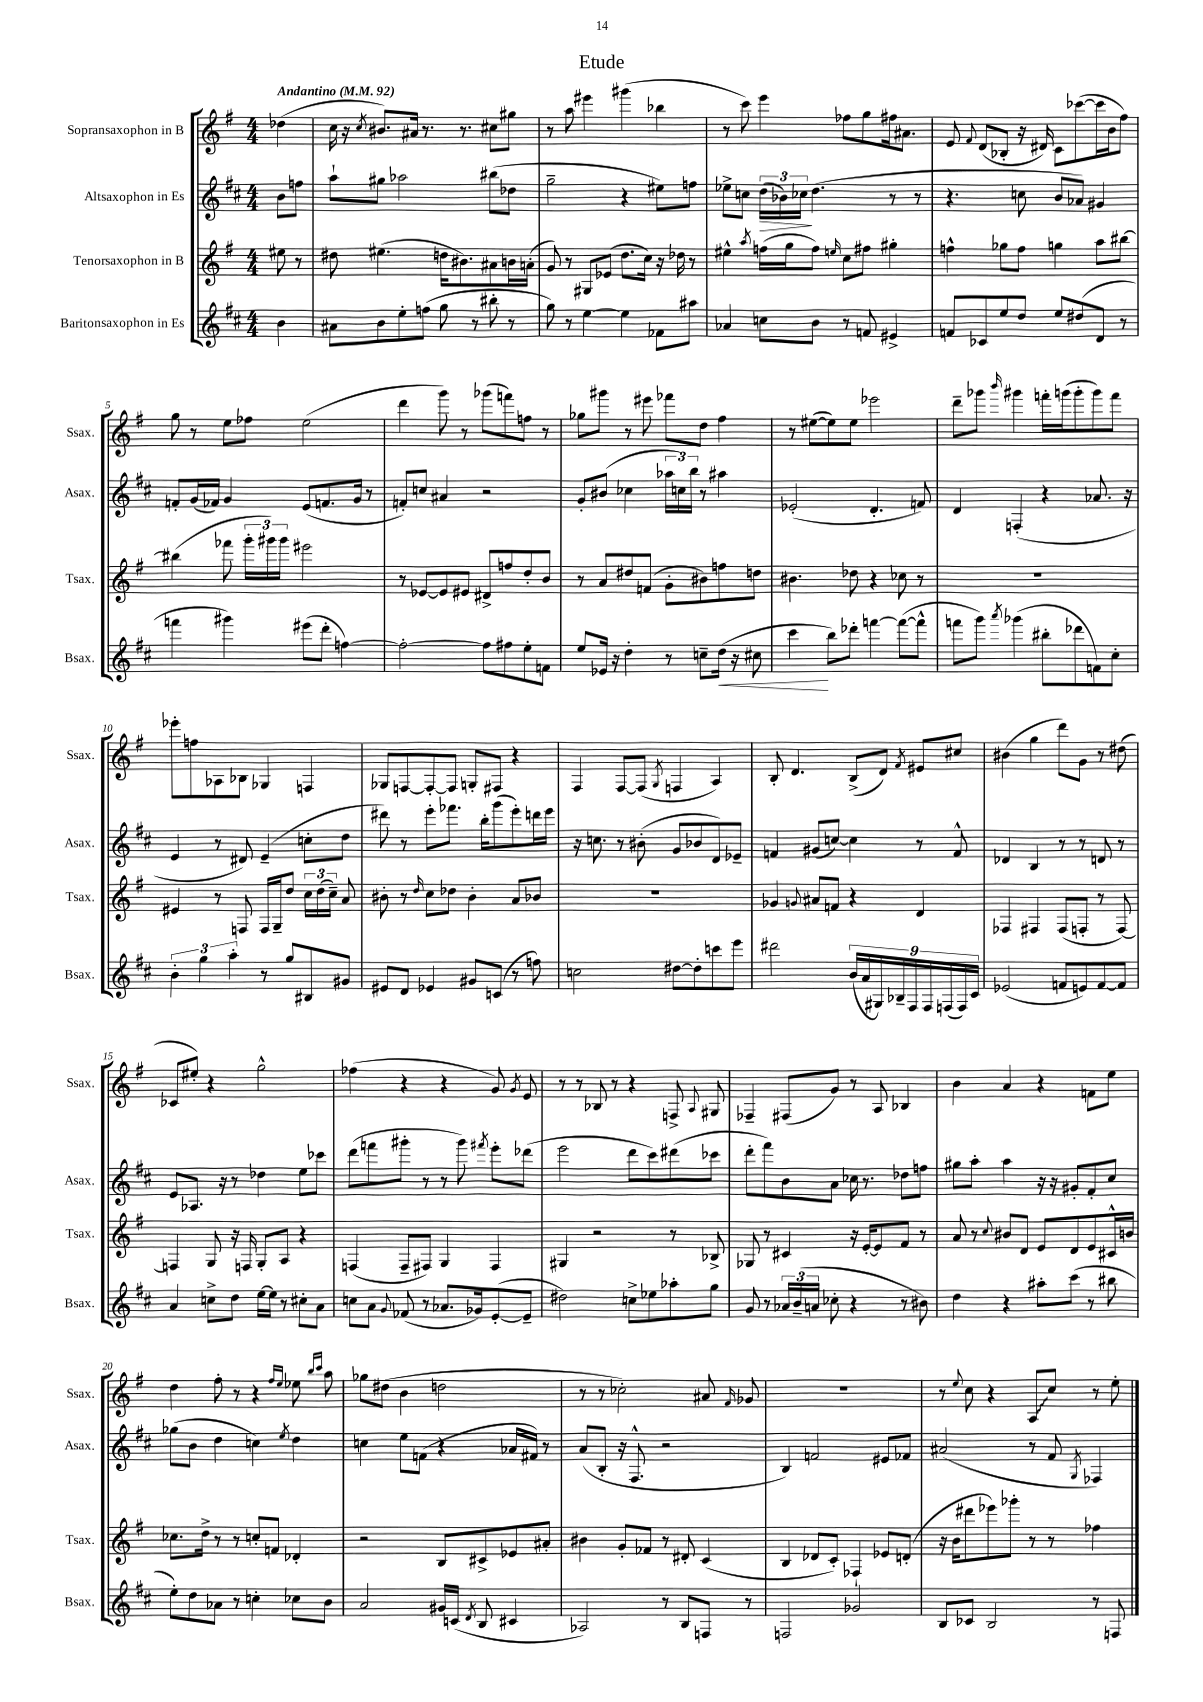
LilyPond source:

\header { title = "Etude" }
<<
\new StaffGroup <<
\new Staff = "s0" \with { instrumentName = "Sopransaxophon in B" shortInstrumentName = "Ssax." } {
    \clef treble \key g \major \numericTimeSignature \time 4/4 \partial 4 \tempo "Andantino" 4 = 92
    \autoBeamOff des''4( |
    c''16 r16 \acciaccatura { c''8 } bis'8.[) ais'16] r8. r8. cis''8[ gis''8] |
    r8 a''8 eis'''4 gis'''4( bes''4 |
    r8 c'''8) e'''4 fes''8[ g''8 fis''16 ais'8.] |
    e'8 \appoggiatura { fis'8 } d'8[( bes8]-. r16 dis'16) c'8[ ces'''8~( ces'''16 b'16 fis''8]) |
    g''8 r8 e''8[ fes''8] e''2( |
    d'''4 g'''8) r8 ges'''8[( f'''8) f''8] r8 |
    ges''8[ gis'''8] r8 eis'''8 fes'''8[ d''8] fis''4 |
    r8 eis''8[~( eis''8) eis''8] ees'''2 |
    d'''8[-- ges'''8] \grace { b'''16 } gis'''4 f'''16[-. g'''16( g'''8-. g'''8) f'''8] |
    ees'''8[-. f''8 aes8 bes8] ges4 f4 |
    ges8[ f8~ f8~-. f8] g8[-. fis8] r4 |
    fis4 fis8[~ fis8]( \acciaccatura { g8 } f4 a4) |
    b8-. d'4. b8[->( d'8]) \acciaccatura { fis'8 } eis'8[ cis''8] |
    bis'4( g''4 d'''8[) g'8] r8 dis''8( |
    ces'8[ eis''8]-.) r4 g''2-^ |
    fes''4( r4 r4 g'8) \acciaccatura { g'8 } e'8 |
    r8 r8 bes8 r8 r4 f8-> \appoggiatura { a8 } gis8 |
    fes4-- fis8[( g'8]) r8 a8 bes4 |
    b'4 a'4 r4 f'8[ e''8] |
    d''4 fis''8-. r8 r4 \grace { fis''16[ e''16] } ees''8 \grace { b''16[ c'''16] } a''8 |
    ges''8[ dis''8]( b'4 d''2 |
    r8 r8 ces''2-.) ais'8 \grace { fis'16 } ges'8 |
    R1 |
    r8 \appoggiatura { e''8 } c''8 r4 \once \override Glissando.style = #'zigzag a8[\glissando c''8] r8 e''8-. \bar "|." |
}
\new Staff = "s1" \with { instrumentName = "Altsaxophon in Es" shortInstrumentName = "Asax." } {
    \clef treble \key d \major \numericTimeSignature \time 4/4 \partial 4
    \autoBeamOff b'8[ f''8] |
    a''8[-! gis''8] aes''2 bis''8[( des''8] |
    g''2-- r4 eis''8[) f''8] |
    ees''8[-> c''8] \tuplet 3/2 { d''16[\>( bes'16) ces''16]\! } d''4.( r8 r8 |
    r4. c''8 b'8[ aes'8]) gis'4 |
    f'8[-. g'16( fes'16]) g'4 e'8[( f'8. g'16] r8 |
    f'8[-.) c''8] ais'4 r2 |
    g'8[-. bis'8]( ces''4 \tuplet 3/2 { aes''16[ c''16) b''16] } r8 ais''4 |
    ees'2-.( d'4.-. f'8) |
    d'4 f4-.( r4 aes'8. r16 |
    e'4 r8 dis'8) e'4--( c''8[-. d''8] |
    dis'''8) r8 e'''8[-. fes'''8.] b''16[-. g'''8( e'''8-.) d'''16 e'''16] |
    r16 c''8. r8 bis'8-.( g'8[ bes'8 d'8) ees'8]-- |
    f'4 gis'8[( c''8]~) c''4 r8 f'8-^ |
    des'4 b4 r8 r8 d'8 r8 |
    e'8[ aes8.] r16 r8 des''4 e''8[ ces'''8] |
    d'''8[( f'''8 gis'''8]-. r8 r8 gis'''8) \acciaccatura { fis'''8 } e'''8[-. des'''8]( |
    e'''2 d'''8[ cis'''8) dis'''8( ces'''8] |
    d'''8[-. fis'''8) b'8 a'8] ces''16 r8. des''8[ f''8] |
    gis''8[ a''8]-. a''4 r16 r16 gis'8[-. fis'8-. cis''8] |
    ges''8[( b'8] d''4 c''4) \acciaccatura { e''8 } d''4 |
    c''4 e''8[ f'8]( r4 aes'16[ fis'16]) r8 |
    a'8[( b8]-. r16 fis8.-^ r2 |
    b4) f'2 eis'8[ fes'8] |
    ais'2( r8 fis'8 \acciaccatura { g8 } fes4) \bar "|." |
}
\new Staff = "s2" \with { instrumentName = "Tenorsaxophon in B" shortInstrumentName = "Tsax." } {
    \clef treble \key g \major \numericTimeSignature \time 4/4 \partial 4
    \autoBeamOff eis''8 r8 |
    dis''8 eis''4.( d''16[ bis'8.) ais'8 b'16 a'16]-.( |
    g'8) r8 gis8[ ees'8]( d''8.[ c''16]) r16 des''16 r8 |
    eis''4-^ \acciaccatura { a''8 } f''16[( g''16 f''8]) \grace { e''16 } c''8[ fis''8] gis''4-. |
    f''4-^ ges''8[ f''8] g''4 a''8[ bis''8]~ |
    bis''4( fes'''8 \tuplet 3/2 { g'''16[-. gis'''16) gis'''16] } eis'''2 |
    r8 ees'8[~ ees'8 eis'8] dis'8[-> f''8 d''8-. b'8] |
    r8 a'8[ dis''8 f'8]( g'8[-. bis'8) f''8 d''8] |
    bis'4. des''8 r4 ces''8 r8 |
    R1 |
    eis'4 r8 f8 f16[ g16-- d''8] \tuplet 3/2 { c''16[ d''16( c''16]--) } a'8 |
    bis'8-. r8 \grace { d''16 } c''8[ des''8] bis'4-. a'8[ bes'8] |
    R1 |
    ges'4 \appoggiatura { g'8 } ais'8[ f'8] r4 d'4 |
    fes4 fis4 fis8[( f8]-. r8 f8~) |
    f4 g8 r16 f16 g8[-. a8] r4 |
    f4( f8[-- fis8]) g4 fis4 |
    gis4 r2 r8 bes8-> |
    ges8 r8 cis'4 r16 e'16[~-. e'8 fis'8] r8 |
    a'8 r8 \appoggiatura { c''8 } bis'8[ d'8] e'8[ d'8 e'8 cis'16-^ b'16] |
    ces''8.[ d''16]-> r8 r8 c''8[-. f'8] des'4-. |
    r2 b8[ cis'8-> ees'8 ais'8]-. |
    bis'4 g'8[-. fes'8] r8 dis'8-. c'4( |
    b4 des'8[ c'8]-.) fes4-! ees'8[ d'8]-.( |
    r16 b'16[ dis'''8 ees'''8) ges'''8]-. r8 r8 fes''4 \bar "|." |
}
\new Staff = "s3" \with { instrumentName = "Baritonsaxophon in Es" shortInstrumentName = "Bsax." } {
    \clef treble \key d \major \numericTimeSignature \time 4/4 \partial 4
    \autoBeamOff b'4 |
    ais'8[ b'8 e''8-. f''8]( g''8 r8 bis''8-. r8 |
    g''8) r8 e''4~ e''4 fes'8[ ais''8] |
    aes'4 c''8[ b'8] r8 f'8 eis'4-> |
    f'8[ ces'8 e''8 d''8] e''8[ dis''8( d'8] r8 |
    f'''4 gis'''4) eis'''8[( d'''8]-. f''4~) |
    f''2~-. f''8[ fis''8 e''8-. f'8] |
    e''8[ ees'16] r16 d''4-. r8 c''8[-- d''16]\<( r16 cis''8 |
    cis'''4\! b''8[) des'''8]-. f'''4~ f'''8[~( f'''8]-^ |
    f'''8[ g'''8]) \acciaccatura { a'''8 } ges'''4( bis''8[-. des'''8 f'8) cis''8]-. |
    \tuplet 3/2 { b'4-. g''4 a''4-. } r8 g''8[ bis8 gis'8] |
    eis'8[ d'8] ees'4 gis'8[ c'8]( r8 f''8) |
    c''2 dis''8[~ dis''8-. c'''8 e'''8] |
    dis'''2 \tuplet 9/8 { b'16[( a'16 gis16) bes16-- fis16 fis16 f16( f16) cis'16] } |
    ees'2( f'8[ e'8) f'8~ f'8] |
    a'4 c''8[-> d''8] e''16[~ e''16] r8 cis''8[-. a'8] |
    c''8[ a'8] \appoggiatura { g'8 } fes'8( r8 aes'8.[ ges'16) e'8~-.( e'8]-- |
    dis''2) c''8[-> ees''8 aes''8-. g''8] |
    g'8 r8 \tuplet 3/2 { aes'16[ b'16--( a'16] } ces''8-. r4 r8 bis'8) |
    d''4 r4 ais''8[-. cis'''8]( r8 bis''8 |
    e''8[-.) d''8 aes'8] r8 c''4-. ces''8[ b'8] |
    a'2 gis'16[ c'16]( \acciaccatura { d'8 } b8 cis'4 |
    aes2) r8 b8[ f8] r8 |
    f2 ges'2 |
    b8[ ces'8] b2 r8 f8 \bar "|." |
}
>>
>>
